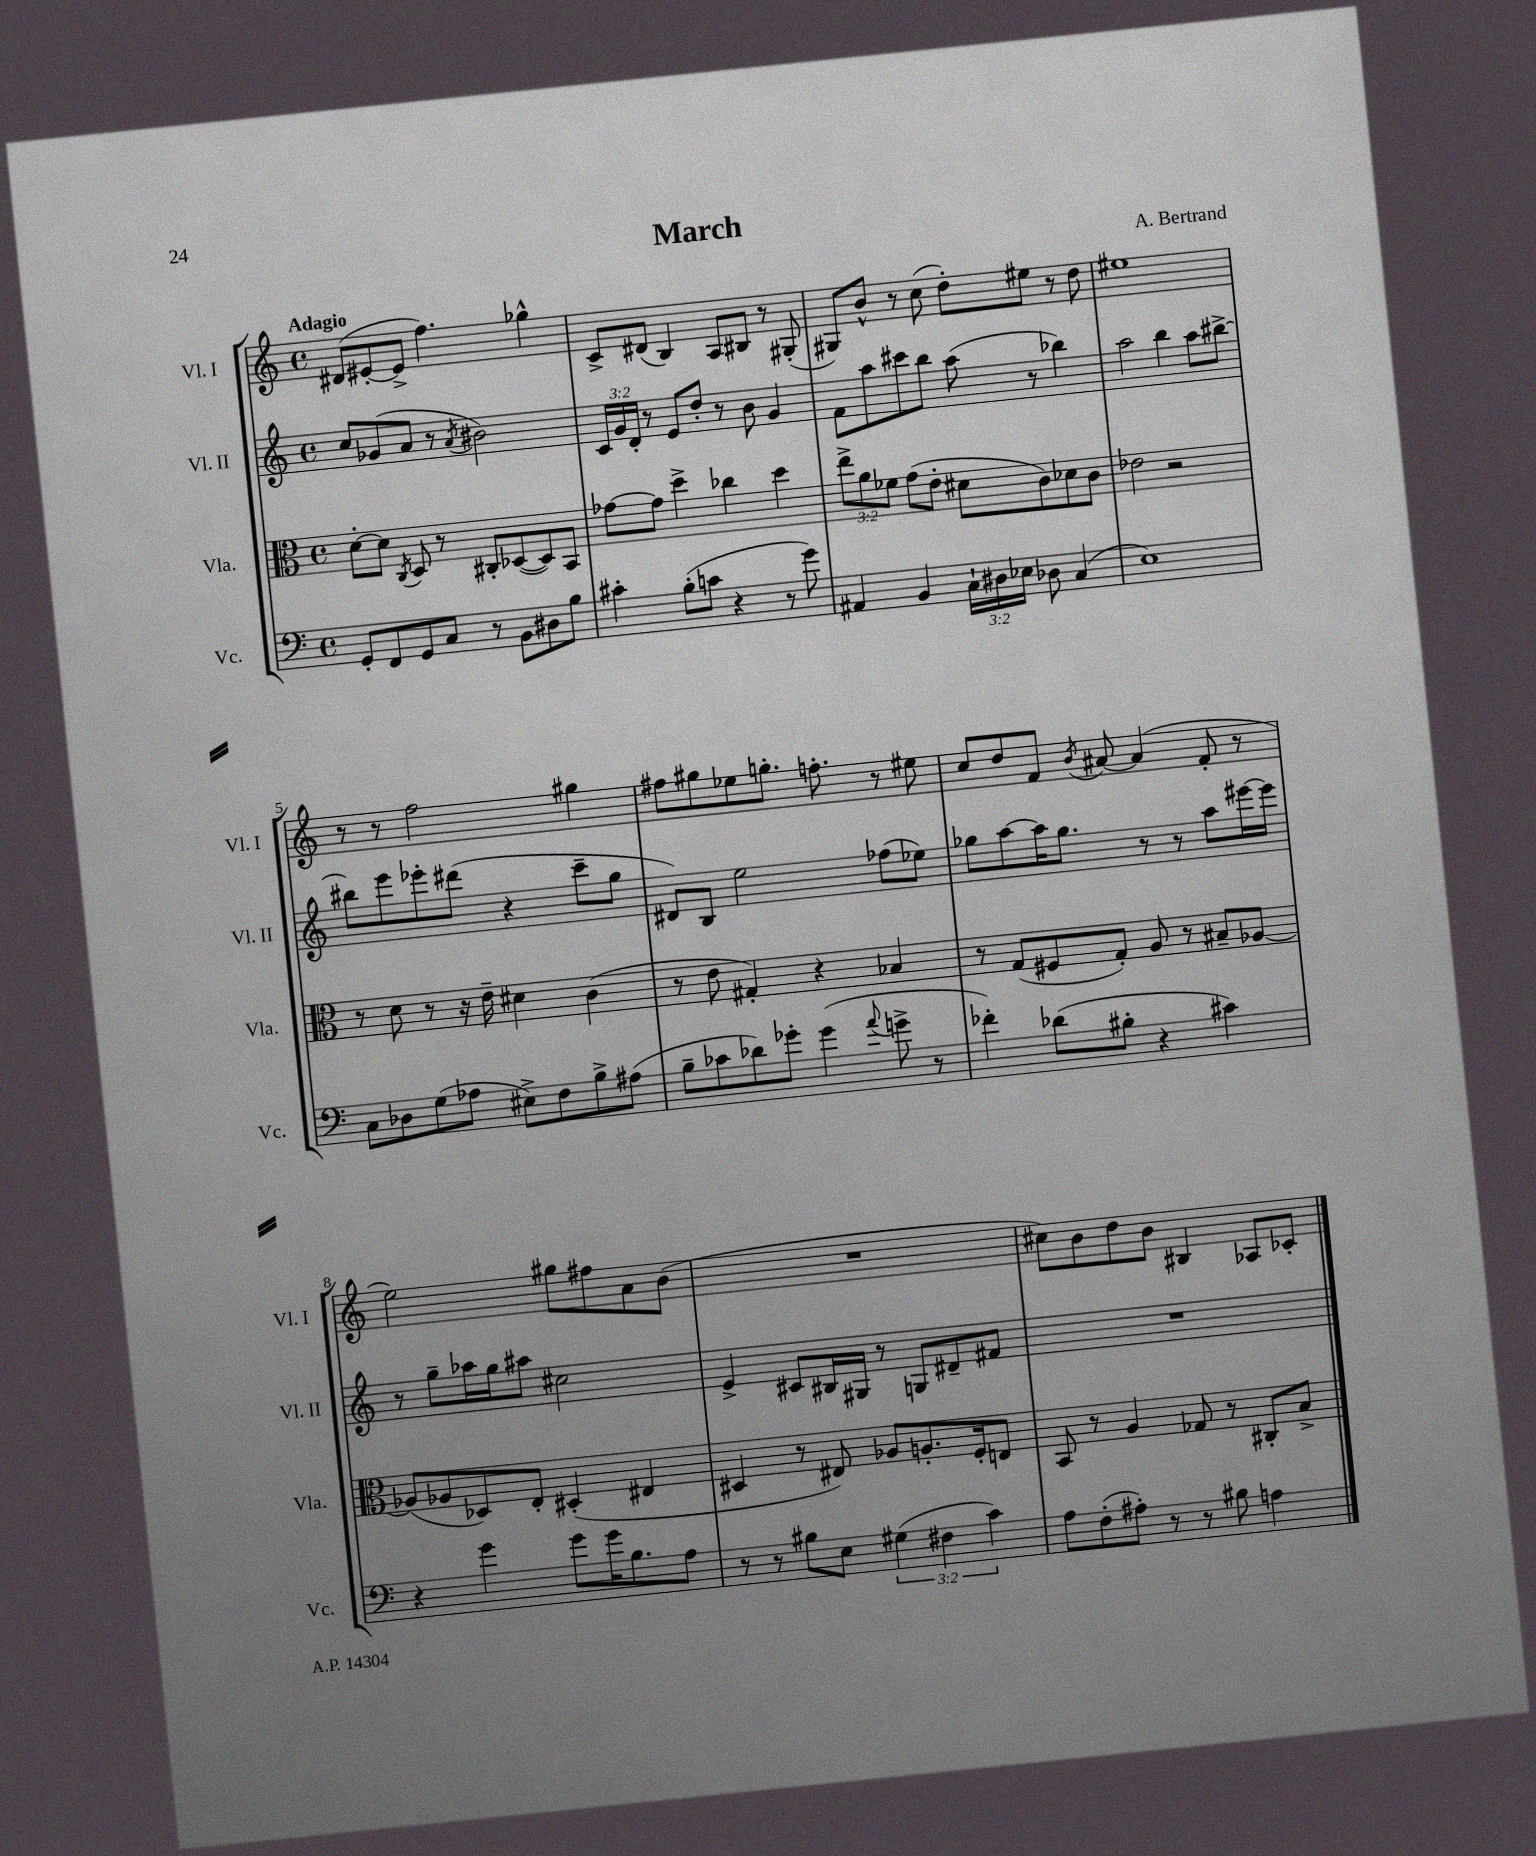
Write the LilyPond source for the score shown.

\header { title = "March" composer = "A. Bertrand" }
<<
\new StaffGroup <<
\new Staff = "s0" \with { instrumentName = "Vl. I" shortInstrumentName = "Vl. I" } {
    \clef treble \key c \major \defaultTimeSignature \time 4/4 \tempo "Adagio"
    \autoBeamOff dis'8[( eis'8~-. eis'8]-> f''4.) ges''4-^ |
    c'8[-> dis'8]( b4) a8[ bis8] r8 gis8-.( |
    gis8[) b'8]-^ r8 c''8( d''8[-.) eis''8] r8 d''8 |
    eis''1 |
    r8 r8 f''2 gis''4 |
    fis''8[ gis''8 ees''8 g''8.]-. f''8.-. r8 eis''8 |
    c''8[ d''8 f'8] \acciaccatura { b'8 } ais'8~ ais'4( f'8-. r8 |
    e''2) gis''8[ fis''8 a'8 b'8]( |
    R1 |
    cis''8[) b'8 d''8 b'8] bis4 aes8[ ces'8]-. \bar "|." |
}
\new Staff = "s1" \with { instrumentName = "Vl. II" shortInstrumentName = "Vl. II" } {
    \clef treble \key c \major \defaultTimeSignature \time 4/4 \override Staff.TupletNumber.text = #tuplet-number::calc-fraction-text
    \autoBeamOff c''8[ ges'8( a'8] r8 \acciaccatura { a'8 } bis'2) |
    \tuplet 3/2 { c'16[ g'16 d'16]-. } r8 e'8[ d''8]-. r8 b'8 g'4 |
    f'8[ a''8 cis'''8 b''8] a''8( r8 bes''4) |
    a''2 b''4 a''8[ bis''8]~-> |
    bis''8[ e'''8 ees'''8-. dis'''8]( r4 c'''8[-- g''8] |
    dis'8[) b8] e''2 fes''8[( ees''8]) |
    ges''8[ a''8~ a''16 ges''8.] r8 r8 a''8[ eis'''16~ eis'''16] |
    r8 g''8[-- aes''16 g''16 ais''8] cis''2 |
    e'4-> cis'8[ bis16 gis16] r8 g8[ dis'8-- fis'8] |
    R1 \bar "|." |
}
\new Staff = "s2" \with { instrumentName = "Vla." shortInstrumentName = "Vla." } {
    \clef alto \key c \major \defaultTimeSignature \time 4/4 \override Staff.TupletNumber.text = #tuplet-number::calc-fraction-text
    \autoBeamOff d'8[~-. d'8] \acciaccatura { c8 } d8 r8 cis8[-. des8~( des8) b,8] |
    ges'8[~ ges'8] d''4-> ces''4 d''4 |
    \tuplet 3/2 { e''8[-> a'8 fes'8] } g'8[( e'8]-. dis'8[ c'8) des'8 c'8] |
    ees'2 r2 |
    r8 d'8 r8 r16 e'16-- dis'4 c'4( |
    r8 e'8 gis4-.) r4 bes4 |
    r8 g8[( fis8 g8]-.) a8 r8 bis8[-- aes8]~ |
    aes8[( aes8 des8) e8]-. dis4-.( eis4 |
    dis4 r8 eis8) aes8[ a8.-. f16-. e8] |
    b,8 r8 a4 ges8 r8 cis8[-. b8]-> \bar "|." |
}
\new Staff = "s3" \with { instrumentName = "Vc." shortInstrumentName = "Vc." } {
    \clef bass \key c \major \defaultTimeSignature \time 4/4 \override Staff.TupletNumber.text = #tuplet-number::calc-fraction-text
    \autoBeamOff g,8[-. f,8 g,8 c8] r8 b,8[ dis8 b8] |
    cis'4-. b8[-.( c'8] r4 r8 g'8) |
    ais,4 b,4 \tuplet 3/2 { c16[-! dis16 ees16] } des8 c4( |
    e1) |
    c8[ des8 g8( aes8] eis8[->) f8 b8-> ais8]( |
    b8[-- ces'8 des'8) ges'8]-. ges'4( \appoggiatura { a'8 } g'8-> r8 |
    fes'4-.) des'8[( bis8]-. r4 cis'4) |
    r4 g'4 g'8[ g'16 b8. a8] |
    r8 r8 bis8[ e8] \tuplet 3/2 { gis4( fis4 c'4) } |
    a8[ f8-.( ais8]-.) r8 r8 bis8 a4 \bar "|." |
}
>>
>>
